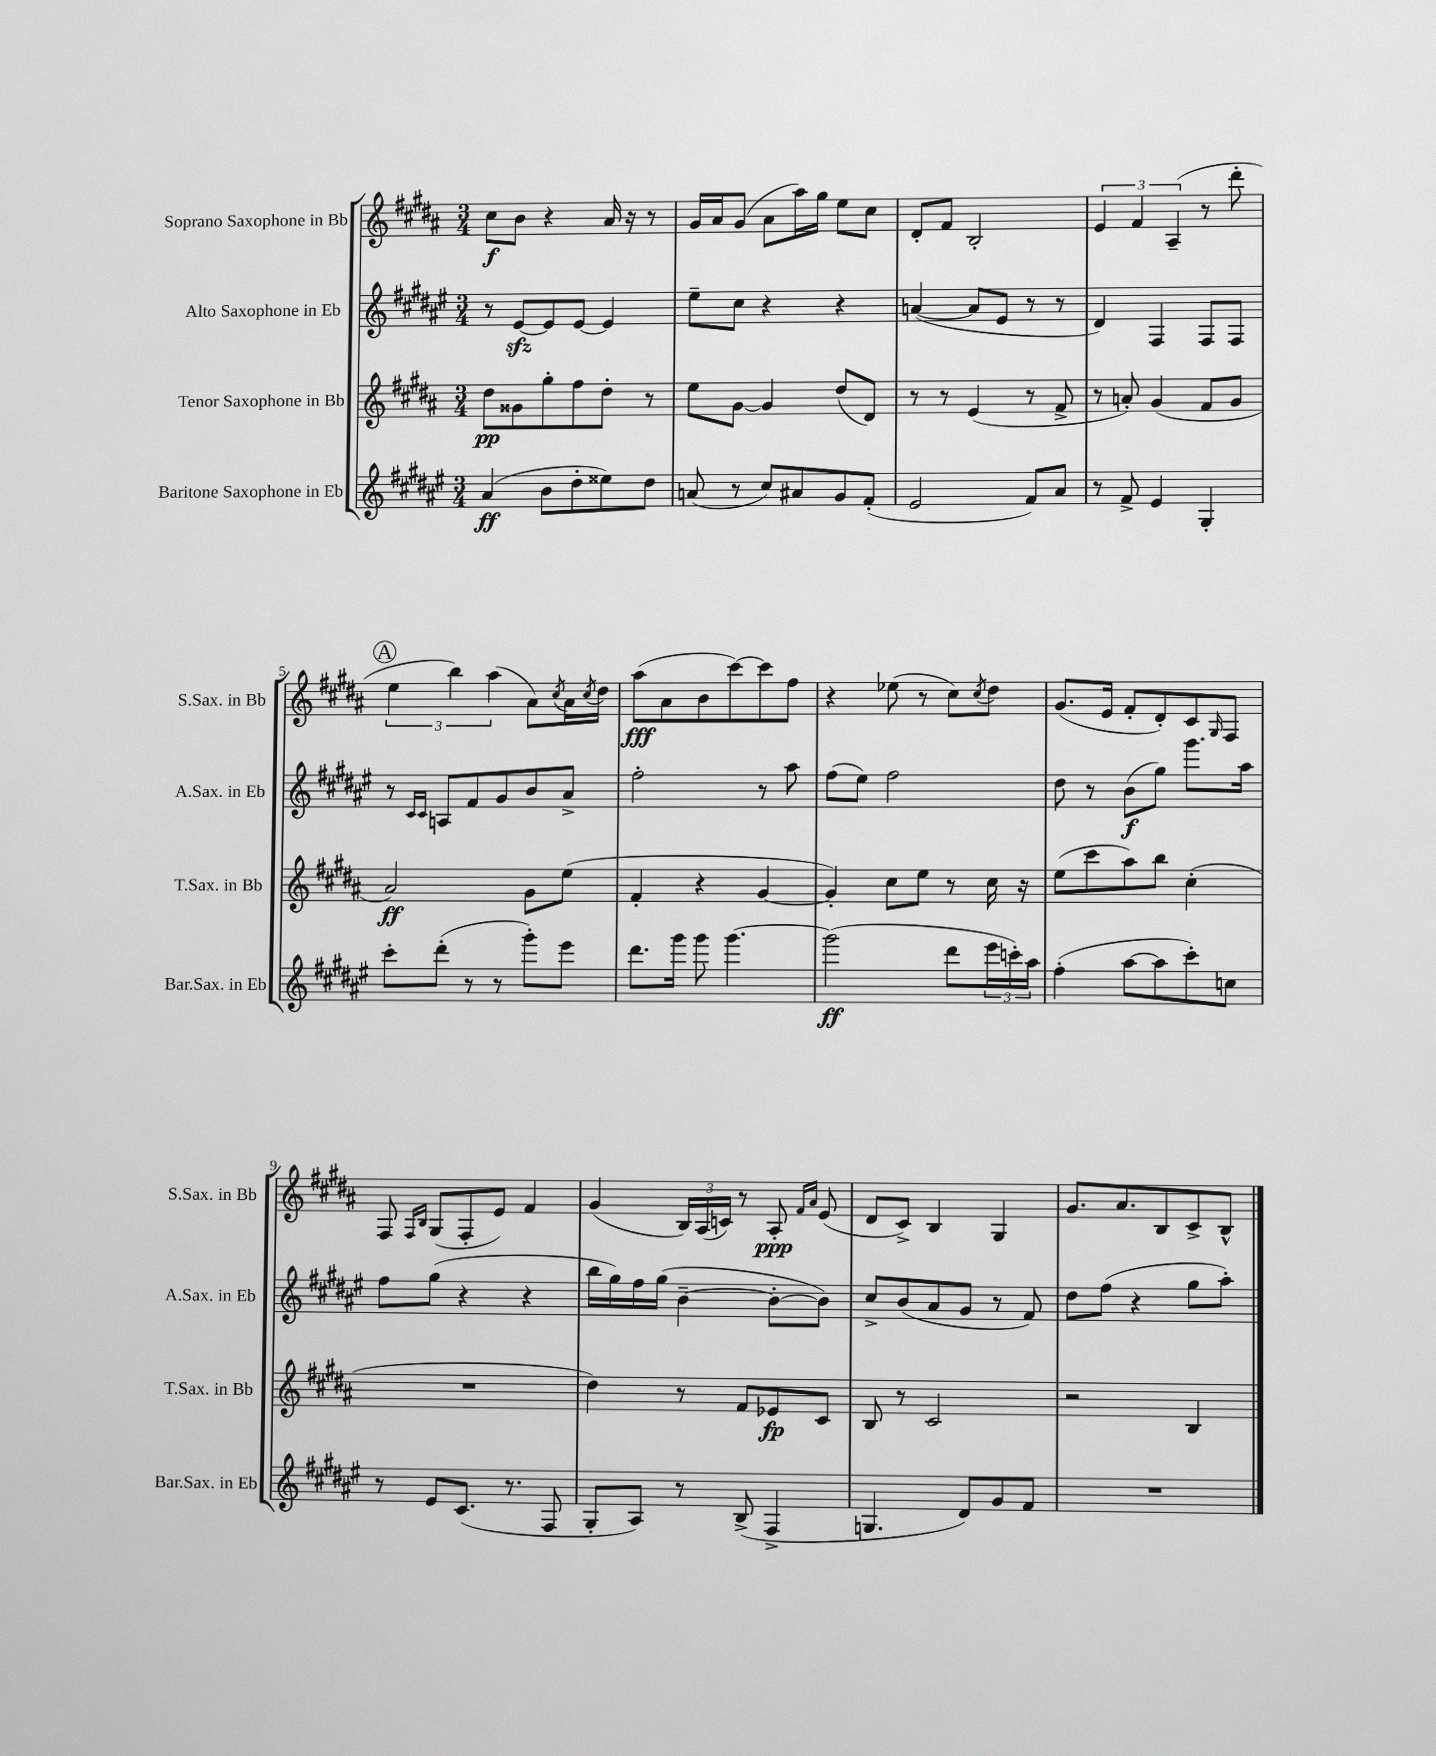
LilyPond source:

<<
\new StaffGroup <<
\new Staff = "s0" \with { instrumentName = "Soprano Saxophone in Bb" shortInstrumentName = "S.Sax. in Bb" } {
    \clef treble \key b \major \numericTimeSignature \time 3/4
    cis''8\f b'8 r4 ais'16 r16 r8 |
    gis'16 ais'16 gis'8( ais'8 ais''16) gis''16 e''8 cis''8 |
    dis'8-. fis'8 b2-. |
    \tuplet 3/2 { e'4 fis'4 ais4--( } r8 dis'''8-. |
    \mark \markup { \circle "A" } \tuplet 3/2 { e''4 b''4) ais''4( } ais'8) \acciaccatura { cis''8 } ais'16 \acciaccatura { cis''8 } dis''16 |
    ais''8\fff( ais'8 b'8 cis'''8~) cis'''8 fis''8 |
    r4 ees''8( r8 cis''8) \acciaccatura { cis''8 } dis''8 |
    gis'8.( e'16 fis'8-. dis'8-.) cis'8 \grace { gis16 } fis8 |
    fis8 \grace { fis16 b16 } gis8( fis8-. e'8) fis'4 |
    gis'4( \tuplet 3/2 { b16) ais16( c'16) } r8 ais8-.\ppp \grace { fis'16 ais'16 } e'8( |
    dis'8 cis'8->) b4 gis4 |
    gis'8. ais'8. b8 cis'8-> b8-^ \bar "|." |
}
\new Staff = "s1" \with { instrumentName = "Alto Saxophone in Eb" shortInstrumentName = "A.Sax. in Eb" } {
    \clef treble \key fis \major \numericTimeSignature \time 3/4
    r8 eis'8~\sfz eis'8 eis'8~ eis'4 |
    eis''8-- cis''8 r4 r4 |
    a'4~( a'8 eis'8 r8 r8 |
    dis'4) fis4 fis8 fis8 |
    \mark \markup { \circle "A" } r8 \grace { cis'16 cis'16 } a8 fis'8 gis'8 b'8 ais'8-> |
    fis''2-. r8 ais''8 |
    fis''8( eis''8) fis''2 |
    dis''8 r8 b'8\f( gis''8) gis'''8. ais''16 |
    fis''8 gis''8( r4 r4 |
    b''16 gis''16) fis''16 gis''16( b'4~-- b'8~-. b'8) |
    cis''8-> b'8( ais'8 gis'8 r8 fis'8) |
    dis''8 fis''8( r4 gis''8 ais''8-.) \bar "|." |
}
\new Staff = "s2" \with { instrumentName = "Tenor Saxophone in Bb" shortInstrumentName = "T.Sax. in Bb" } {
    \clef treble \key b \major \numericTimeSignature \time 3/4
    dis''8\pp gisis'8 gis''8-. fis''8 dis''8-. r8 |
    e''8 gis'8~ gis'4 dis''8( dis'8) |
    r8 r8 e'4( r8 fis'8-> |
    r8 a'8-.) gis'4( fis'8 gis'8 |
    \mark \markup { \circle "A" } ais'2\ff) gis'8 e''8( |
    fis'4-. r4 gis'4~ |
    gis'4-.) cis''8 e''8 r8 cis''16 r16 |
    e''8( cis'''8 ais''8) b''8 cis''4-.( |
    R2. |
    dis''4) r8 fis'8 ees'8\fp cis'8 |
    b8 r8 cis'2 |
    r2 b4 \bar "|." |
}
\new Staff = "s3" \with { instrumentName = "Baritone Saxophone in Eb" shortInstrumentName = "Bar.Sax. in Eb" } {
    \clef treble \key fis \major \numericTimeSignature \time 3/4
    ais'4\ff( b'8 dis''8-. eisis''8) dis''8 |
    a'8( r8 cis''8) ais'8 gis'8 fis'8-.( |
    eis'2 fis'8) ais'8 |
    r8 fis'8-> eis'4 gis4-. |
    \mark \markup { \circle "A" } cis'''8-. dis'''8-.( r8 r8 gis'''8-.) eis'''8 |
    dis'''8. gis'''16 gis'''8 gis'''4.~ |
    gis'''2\ff( dis'''8 \tuplet 3/2 { eis'''16 c'''16-.) ais''16 } |
    fis''4-.( ais''8~ ais''8 cis'''8-.) c''8 |
    r8 eis'8 cis'8.( r8. fis8 |
    gis8-. ais8) r8 b8->( fis4-> |
    g4. dis'8) gis'8 fis'8 |
    R2. \bar "|." |
}
>>
>>
